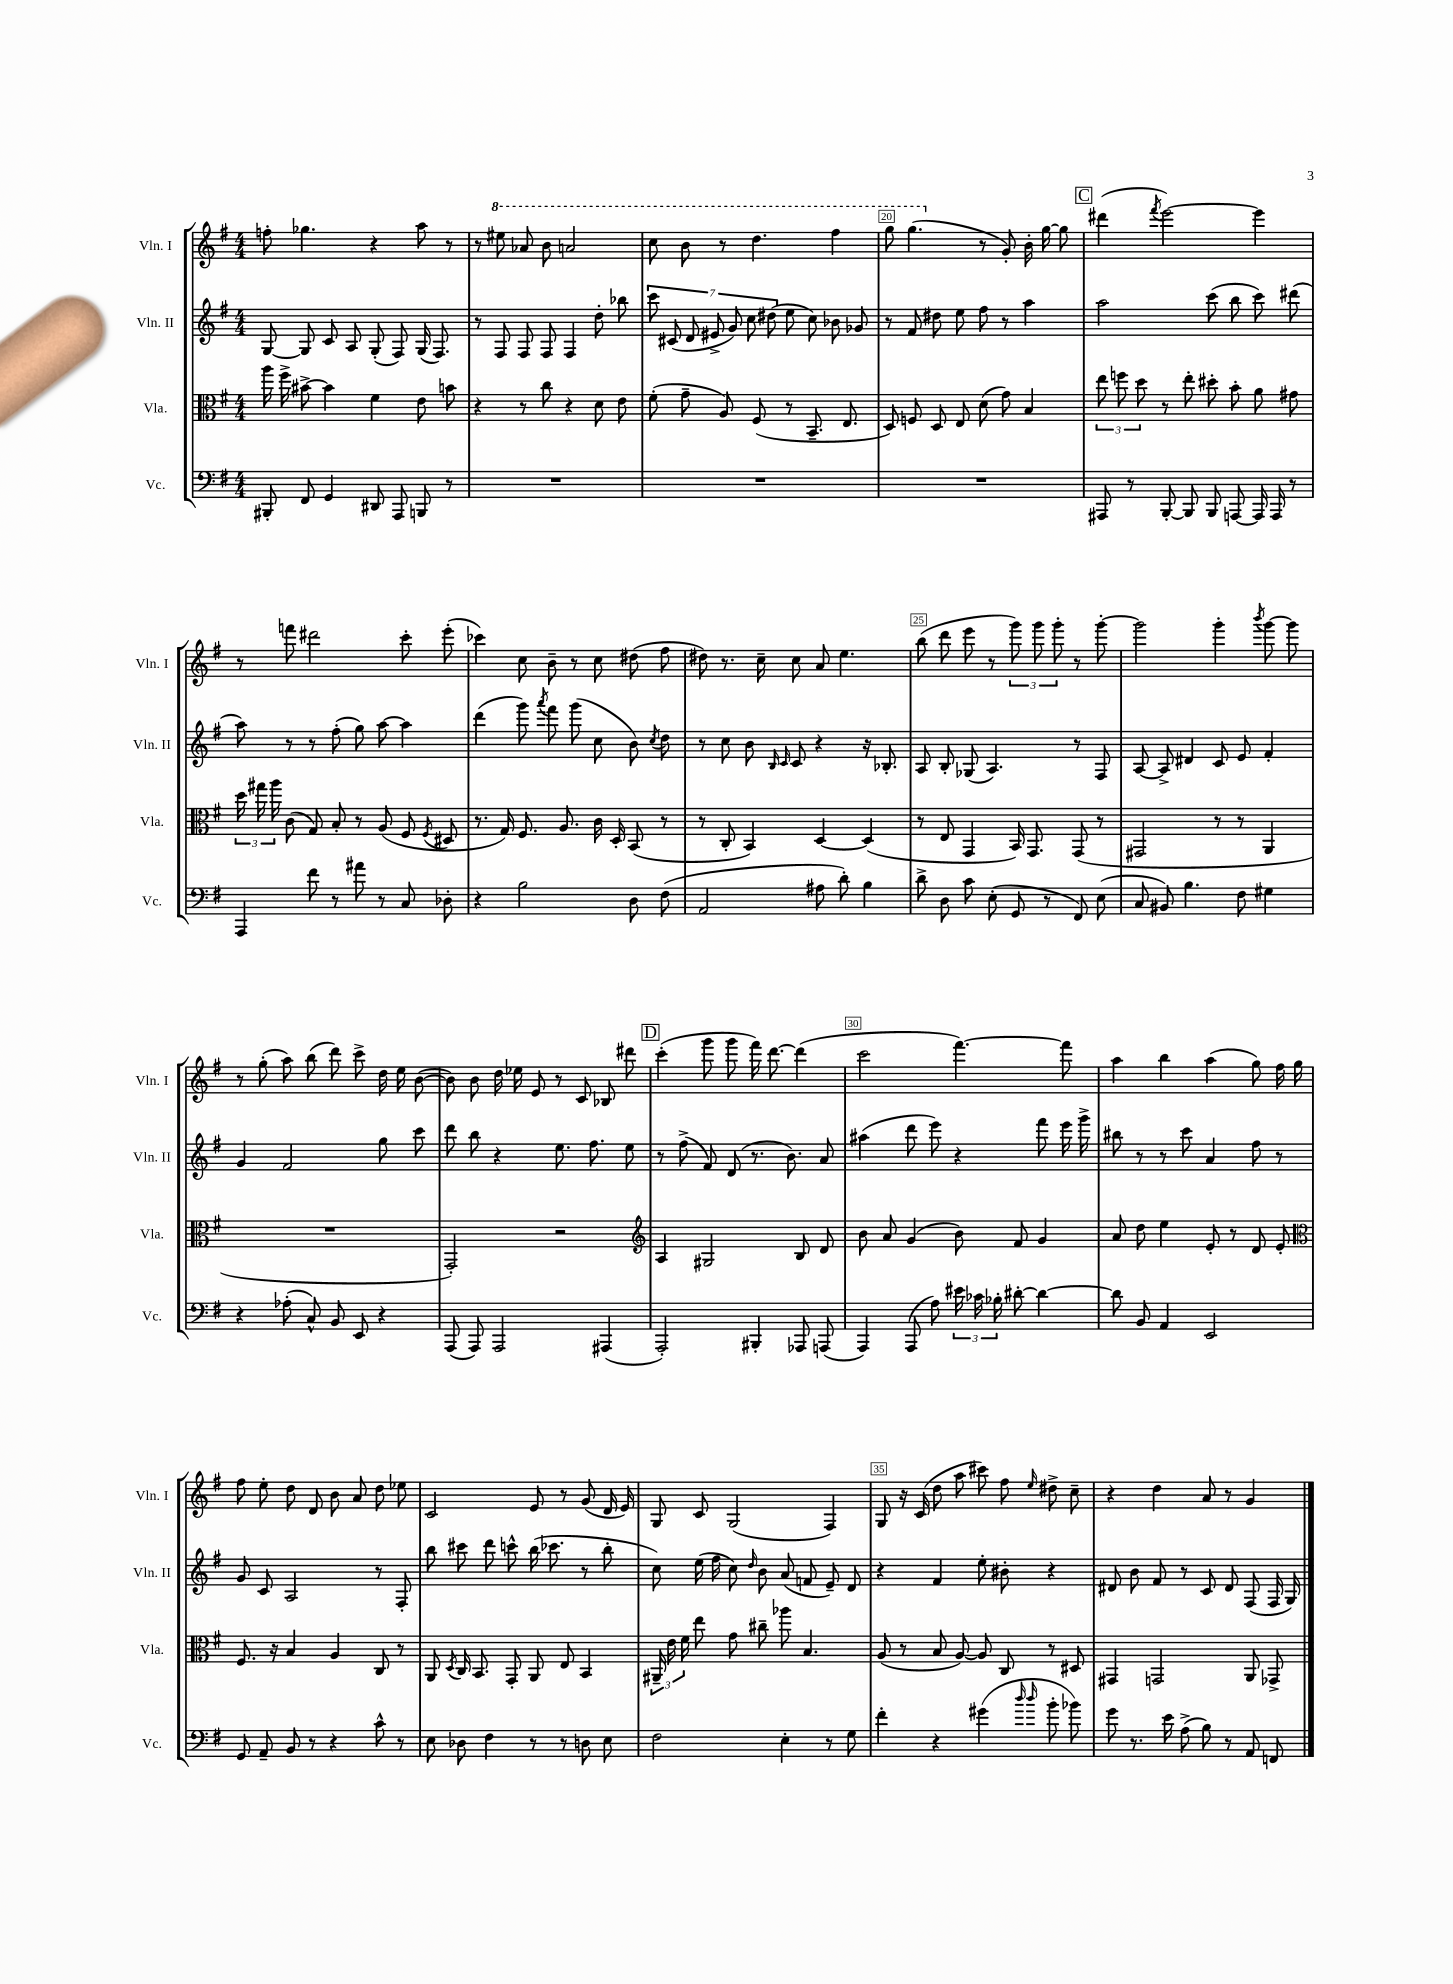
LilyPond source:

<<
\new StaffGroup <<
\new Staff = "s0" \with { instrumentName = "Vln. I" shortInstrumentName = "Vln. I" } {
    \clef treble \key g \major \numericTimeSignature \time 4/4
    \autoBeamOff f''8-. ges''4. r4 a''8 r8 |
    r8 \ottava #1 eis'''8 aes''8 b''8 a''2 |
    c'''8 b''8 r8 d'''4. fis'''4 |
    g'''8 g'''4.( \ottava #0 r8 g'8-.) b'16-. g''16~ g''8 |
    \mark \markup { \box "C" } dis'''4( \acciaccatura { fis'''8 } e'''2~) e'''4 |
    r8 f'''8 dis'''2 c'''8-. e'''8-.( |
    ces'''4) c''8 b'8-- r8 c''8 dis''8( fis''8 |
    dis''8) r8. c''16-- c''8 a'8 e''4. |
    b''8( d'''8 e'''8 r8 \tuplet 3/2 { g'''8) g'''8 g'''8-. } r8 g'''8~-. |
    g'''2 g'''4-. \acciaccatura { b'''8 } g'''8~ g'''8 |
    r8 g''8-.( a''8) b''8( d'''8) c'''8-> d''16 e''16 b'8~( |
    b'8) b'8 d''16 ees''16 e'8 r8 c'8 bes8 dis'''8 |
    \mark \markup { \box "D" } c'''4-.( g'''8 g'''8 fis'''16) d'''8.~ d'''4( |
    c'''2 fis'''4.~) fis'''8 |
    a''4 b''4 a''4( g''8) fis''16 g''16 |
    fis''8 e''8-. d''8 d'8 b'8 a'8 d''8 ees''8 |
    c'2 e'8 r8 g'8( d'16 e'16) |
    g8 c'8 g2( fis4) |
    g8 r16 c'16( d''8 a''8 cis'''8) fis''8 \grace { e''16 } dis''8-> c''8-- |
    r4 d''4 a'8 r8 g'4 \bar "|." |
}
\new Staff = "s1" \with { instrumentName = "Vln. II" shortInstrumentName = "Vln. II" } {
    \clef treble \key g \major \numericTimeSignature \time 4/4
    \autoBeamOff g8~ g8 c'8 a8 g8-.( fis8) g16( fis8.) |
    r8 fis8 fis8 fis8 fis4 d''8-. bes''8 |
    \tuplet 7/4 { c'''8 cis'8( d'8 eis'8-> g'8) c''8 dis''8( } e''8 c''8) bes'8 ges'8 |
    r8 fis'8 dis''8 e''8 fis''8 r8 a''4 |
    \mark \markup { \box "C" } a''2 c'''8( b''8 c'''8) dis'''8( |
    a''8) r8 r8 fis''8-.( g''8) a''8~ a''4 |
    d'''4( g'''8) \acciaccatura { a'''8 } fis'''8 g'''8( c''8 b'8) \acciaccatura { c''8 } d''8 |
    r8 c''8 b'8 \grace { b16 c'16 } c'8 r4 r16 bes8.-. |
    a8 b8-. ges8( a4.) r8 fis8 |
    a8~ a8-> dis'4 c'8 e'8 fis'4-. |
    g'4 fis'2 g''8 c'''8 |
    d'''8 b''8 r4 e''8. fis''8. e''8 |
    \mark \markup { \box "D" } r8 fis''8->( fis'8) d'8( r8. b'8.) a'8 |
    ais''4( d'''8 e'''8) r4 fis'''8 e'''16 g'''16-> |
    bis''8 r8 r8 c'''8 a'4 fis''8 r8 |
    g'8 c'8 a2 r8 fis8-. |
    b''8 cis'''8 d'''8 c'''8-^ b''16( ces'''8. r8 b''8-. |
    c''8) e''16( fis''16 c''8) \grace { d''16 } b'8 a'8( f'8 e'8--) d'8 |
    r4 fis'4 e''8-. bis'8-. r4 |
    dis'8 b'8 fis'8 r8 c'8 dis'8 fis8( fis16 g16) \bar "|." |
}
\new Staff = "s2" \with { instrumentName = "Vla." shortInstrumentName = "Vla." } {
    \clef alto \key g \major \numericTimeSignature \time 4/4
    \autoBeamOff a''16 fis''16-> bis'8~-> bis'4 fis'4 e'8 b'8 |
    r4 r8 c''8 r4 d'8 e'8 |
    fis'8-.( g'8-- a8) fis8( r8 b,8.-- e8. |
    d8) f8 d8 e8 d'8( g'8) b4 |
    \mark \markup { \box "C" } \tuplet 3/2 { e''8 f''8 d''8 } r8 e''8-. dis''8-. b'8-. a'8 gis'8 |
    \tuplet 3/2 { d''16 gis''16 a''16 } c'8( g8) b8-. r8 a8( fis8 \acciaccatura { fis8 } dis8 |
    r8. g16) fis8. a8. c'16 d16-. b,8( r8 |
    r8 c8-. b,4) d4~ d4( |
    r8 e8 g,4 b,16) g,8. g,8( r8 |
    gis,2 r8 r8 a,4 |
    R1 |
    g,2-.) r2 |
    \mark \markup { \box "D" } \clef treble a4 gis2 b8 d'8 |
    b'8 a'8 g'4( b'8) fis'8 g'4 |
    a'8 d''8 e''4 e'8-. r8 d'8 e'8-. |
    \clef alto fis8. r16 b4 a4 c8 r8 |
    a,8 \acciaccatura { d8 } c16 b,8. g,8-. a,8 e8 b,4 |
    \tuplet 3/2 { ais,16-- e'16 fis'16 } e''8 g'8 cis''8-- aes''8 b4. |
    a8( r8 b8 a8~) a8 c8 r8 dis8 |
    gis,4 g,2 a,8 ges,8-> \bar "|." |
}
\new Staff = "s3" \with { instrumentName = "Vc." shortInstrumentName = "Vc." } {
    \clef bass \key g \major \numericTimeSignature \time 4/4
    \autoBeamOff bis,,8-. fis,8 g,4 dis,8 a,,8 b,,8 r8 |
    R1 |
    R1 |
    R1 |
    \mark \markup { \box "C" } ais,,8 r8 b,,8~-. b,,8 b,,8 a,,8~ a,,16 a,,16 r8 |
    a,,4 fis'8 r8 ais'8 r8 c8 des8-. |
    r4 b2 d8 fis8( |
    a,2 ais8 d'8-.) b4 |
    d'8-> d8 c'8 e8-.( g,8 r8 fis,8) e8( |
    c8 bis,8) b4. fis8 gis4 |
    r4 aes8-.( c8-^) b,8 e,8 r4 |
    a,,8( a,,8) a,,2 ais,,4( |
    \mark \markup { \box "D" } a,,2-.) bis,,4-. aes,,8 a,,8( |
    a,,4) a,,8( a8) \tuplet 3/2 { eis'16 ces'16 bes16-. } dis'8~-. dis'4~ |
    dis'8 b,8 a,4 e,2 |
    g,8 a,8-- b,8 r8 r4 c'8-^ r8 |
    e8 des8 fis4 r8 r8 d8 e8 |
    fis2 e4-. r8 g8 |
    fis'4-. r4 gis'4( \grace { d''16 d''16 } b'8-. bes'8) |
    g'8 r8. e'16 a8->( b8) r8 a,8 f,8 \bar "|." |
}
>>
>>
\layout { \context { \Score currentBarNumber = #17 \override BarNumber.break-visibility = ##(#f #t #t) barNumberVisibility = #(every-nth-bar-number-visible 5) \override BarNumber.stencil = #(make-stencil-boxer 0.1 0.3 ly:text-interface::print) } }
